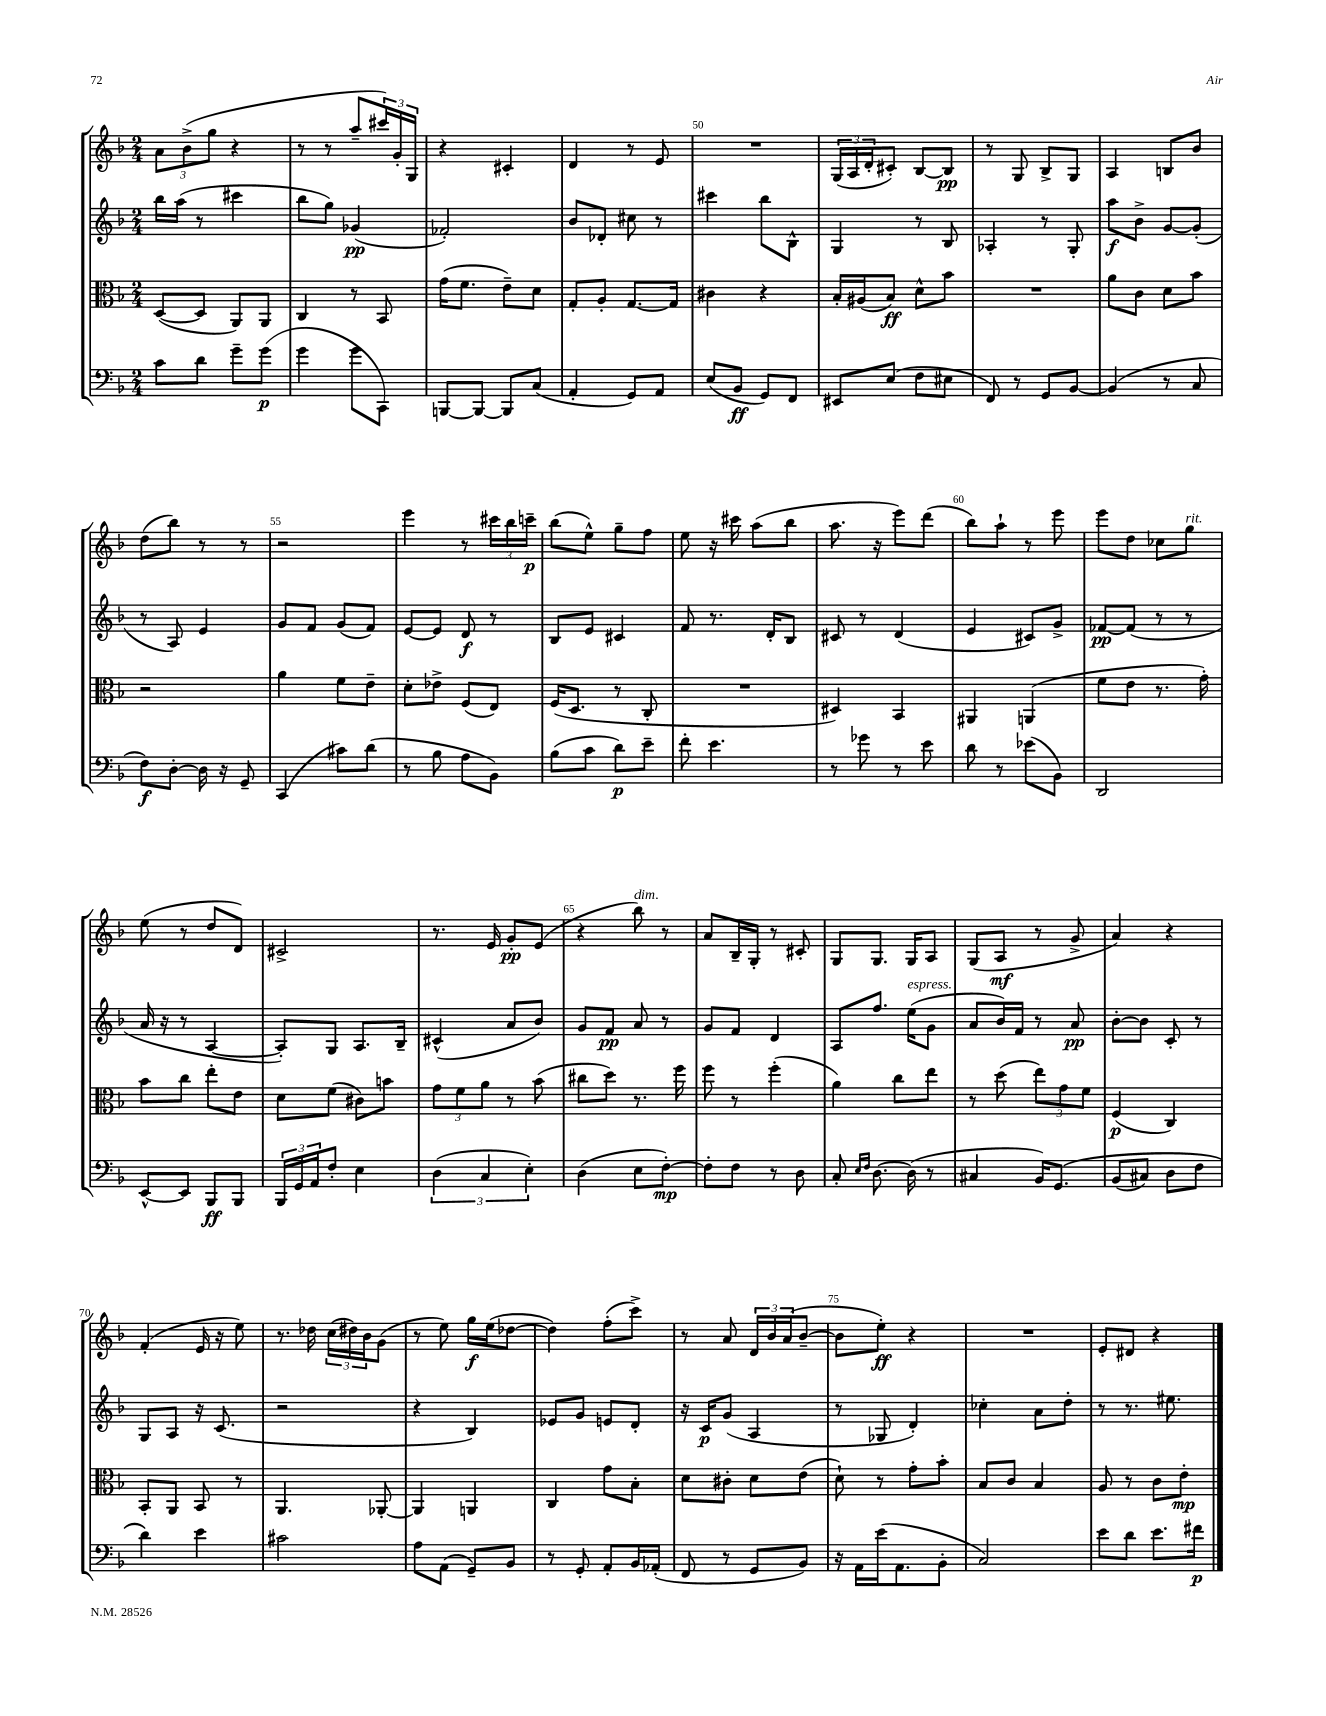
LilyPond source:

<<
\new StaffGroup <<
\new Staff = "s0" {
    \clef treble \key f \major \numericTimeSignature \time 2/4
    \tuplet 3/2 { a'8 bes'8->( g''8 } r4 |
    r8 r8 a''8-- \tuplet 3/2 { cis'''16) g'16-. g16 } |
    r4 cis'4-. |
    d'4 r8 e'8 |
    R2 |
    \tuplet 3/2 { g16( a16 d'16-. } cis'8-.) bes8~ bes8\pp |
    r8 g8 bes8-> g8 |
    a4 b8 bes'8 |
    d''8( bes''8) r8 r8 |
    r2 |
    e'''4 r8 \tuplet 3/2 { cis'''16 bes''16 c'''16--\p } |
    bes''8( e''8-^) g''8-- f''8 |
    e''8 r16 cis'''16 a''8( bes''8 |
    a''8. r16 e'''8) d'''8( |
    bes''8) a''8-! r8 e'''8 |
    e'''8 d''8 ces''8 g''8^\markup { \italic "rit." } |
    e''8( r8 d''8 d'8) |
    cis'2-> |
    r8. e'16 g'8-.\pp e'8( |
    r4 bes''8^\markup { \italic "dim." }) r8 |
    a'8 bes16-- g16-. r8 cis'8-. |
    g8 g8. g16 a8 |
    g8( a8\mf r8 g'8-> |
    a'4) r4 |
    f'4-.( e'16 r16 e''8) |
    r8. des''16 \tuplet 3/2 { c''16( dis''16) bes'16 } g'8( |
    r8 e''8) g''16\f e''16( des''8~ |
    des''4) f''8-.( c'''8->) |
    r8 a'8 \tuplet 3/2 { d'16 bes'16 a'16( } bes'8~-- |
    bes'8 e''8-.\ff) r4 |
    R2 |
    e'8-. dis'8 r4 \bar "|." |
}
\new Staff = "s1" {
    \clef treble \key f \major \numericTimeSignature \time 2/4
    bes''16 a''16( r8 cis'''4 |
    bes''8 g''8) ges'4\pp( |
    fes'2-.) |
    bes'8 des'8-. cis''8 r8 |
    cis'''4 bes''8 bes8-^ |
    g4 r8 bes8 |
    aes4-. r8 g8-. |
    a''8\f bes'8-> g'8~ g'8-.( |
    r8 a8) e'4 |
    g'8 f'8 g'8( f'8) |
    e'8~ e'8 d'8\f r8 |
    bes8 e'8 cis'4 |
    f'8 r8. d'16-. bes8 |
    cis'8 r8 d'4( |
    e'4 cis'8) g'8-> |
    fes'8~\pp fes'8( r8 r8 |
    a'16 r16 r8 a4~ |
    a8-.) g8 a8. bes16-- |
    cis'4-^( a'8 bes'8) |
    g'8 f'8\pp a'8 r8 |
    g'8 f'8 d'4 |
    a8 f''8. e''16^\markup { \italic "espress." }( g'8 |
    a'8 bes'16) f'16 r8 a'8\pp |
    bes'8~-. bes'8 c'8-. r8 |
    g8 a8 r16 c'8.( |
    r2 |
    r4 bes4) |
    ees'8 g'8 e'8 d'8-. |
    r16 c'16\p g'8( a4 |
    r8 ges8 d'4-.) |
    ces''4-. a'8 d''8-. |
    r8 r8. eis''8. \bar "|." |
}
\new Staff = "s2" {
    \clef alto \key f \major \numericTimeSignature \time 2/4
    d8~( d8 a,8) a,8 |
    c4 r8 bes,8 |
    g'16( f'8. e'8--) d'8 |
    g8-. a8-. g8.~ g16 |
    cis'4 r4 |
    bes16-. ais16( bes8\ff) d'8-^ bes'8 |
    R2 |
    a'8 c'8 d'8 bes'8 |
    r2 |
    a'4 f'8 e'8-- |
    d'8-. ees'8-> f8( e8) |
    f16( d8. r8 c8-. |
    R2 |
    dis4) bes,4 |
    ais,4 a,4( |
    f'8 e'8 r8. g'16-.) |
    bes'8 c''8 e''8-. e'8 |
    d'8 f'8( cis'8) b'8 |
    \tuplet 3/2 { g'8 f'8 a'8 } r8 bes'8( |
    cis''8 d''8) r8. f''16 |
    f''8 r8 f''4-.( |
    a'4) c''8 e''8 |
    r8 d''8( \tuplet 3/2 { e''8) g'8 f'8 } |
    f4\p( c4) |
    bes,8-. a,8 bes,8 r8 |
    a,4. aes,8~-. |
    aes,4 a,4 |
    c4 g'8 bes8-. |
    d'8 cis'8-. d'8 e'8( |
    d'8-!) r8 g'8-. bes'8-. |
    bes8 c'8 bes4 |
    a8 r8 c'8 e'8-.\mp \bar "|." |
}
\new Staff = "s3" {
    \clef bass \key f \major \numericTimeSignature \time 2/4
    c'8 d'8 g'8-- g'8\p( |
    g'4 g'8 c,8) |
    b,,8~ b,,8~ b,,8 c8( |
    a,4-. g,8) a,8 |
    e8( bes,8\ff g,8) f,8 |
    eis,8 e8( f8 eis8 |
    f,8) r8 g,8 bes,8~ |
    bes,4( r8 c8 |
    f8\f) d8~-. d16 r16 g,8-- |
    c,4( cis'8) d'8( |
    r8 bes8 a8 bes,8) |
    bes8( c'8 d'8\p) e'8-- |
    f'8-. e'4. |
    r8 ges'8 r8 e'8 |
    d'8 r8 ees'8( bes,8) |
    d,2 |
    e,8~-^ e,8 bes,,8\ff bes,,8 |
    \tuplet 3/2 { bes,,16 g,16 a,16 } f8-. e4 |
    \tuplet 3/2 { d4( c4 e4-.) } |
    d4( e8 f8~-.\mp) |
    f8-. f8 r8 d8 |
    c8-. \grace { e16 f16 } d8.~ d16( r8 |
    cis4 bes,16) g,8.\( |
    bes,8( cis8) d8 f8 |
    d'4\) e'4 |
    cis'2 |
    a8 a,8( g,8--) bes,8 |
    r8 g,8-. a,8-. bes,16 aes,16-.( |
    f,8 r8 g,8 bes,8) |
    r16 a,16 e'16( a,8. bes,8-. |
    c2) |
    e'8 d'8 e'8. fis'16\p \bar "|." |
}
>>
>>
\layout { \context { \Score currentBarNumber = #46 \override BarNumber.break-visibility = ##(#f #t #t) barNumberVisibility = #(every-nth-bar-number-visible 5) } }
